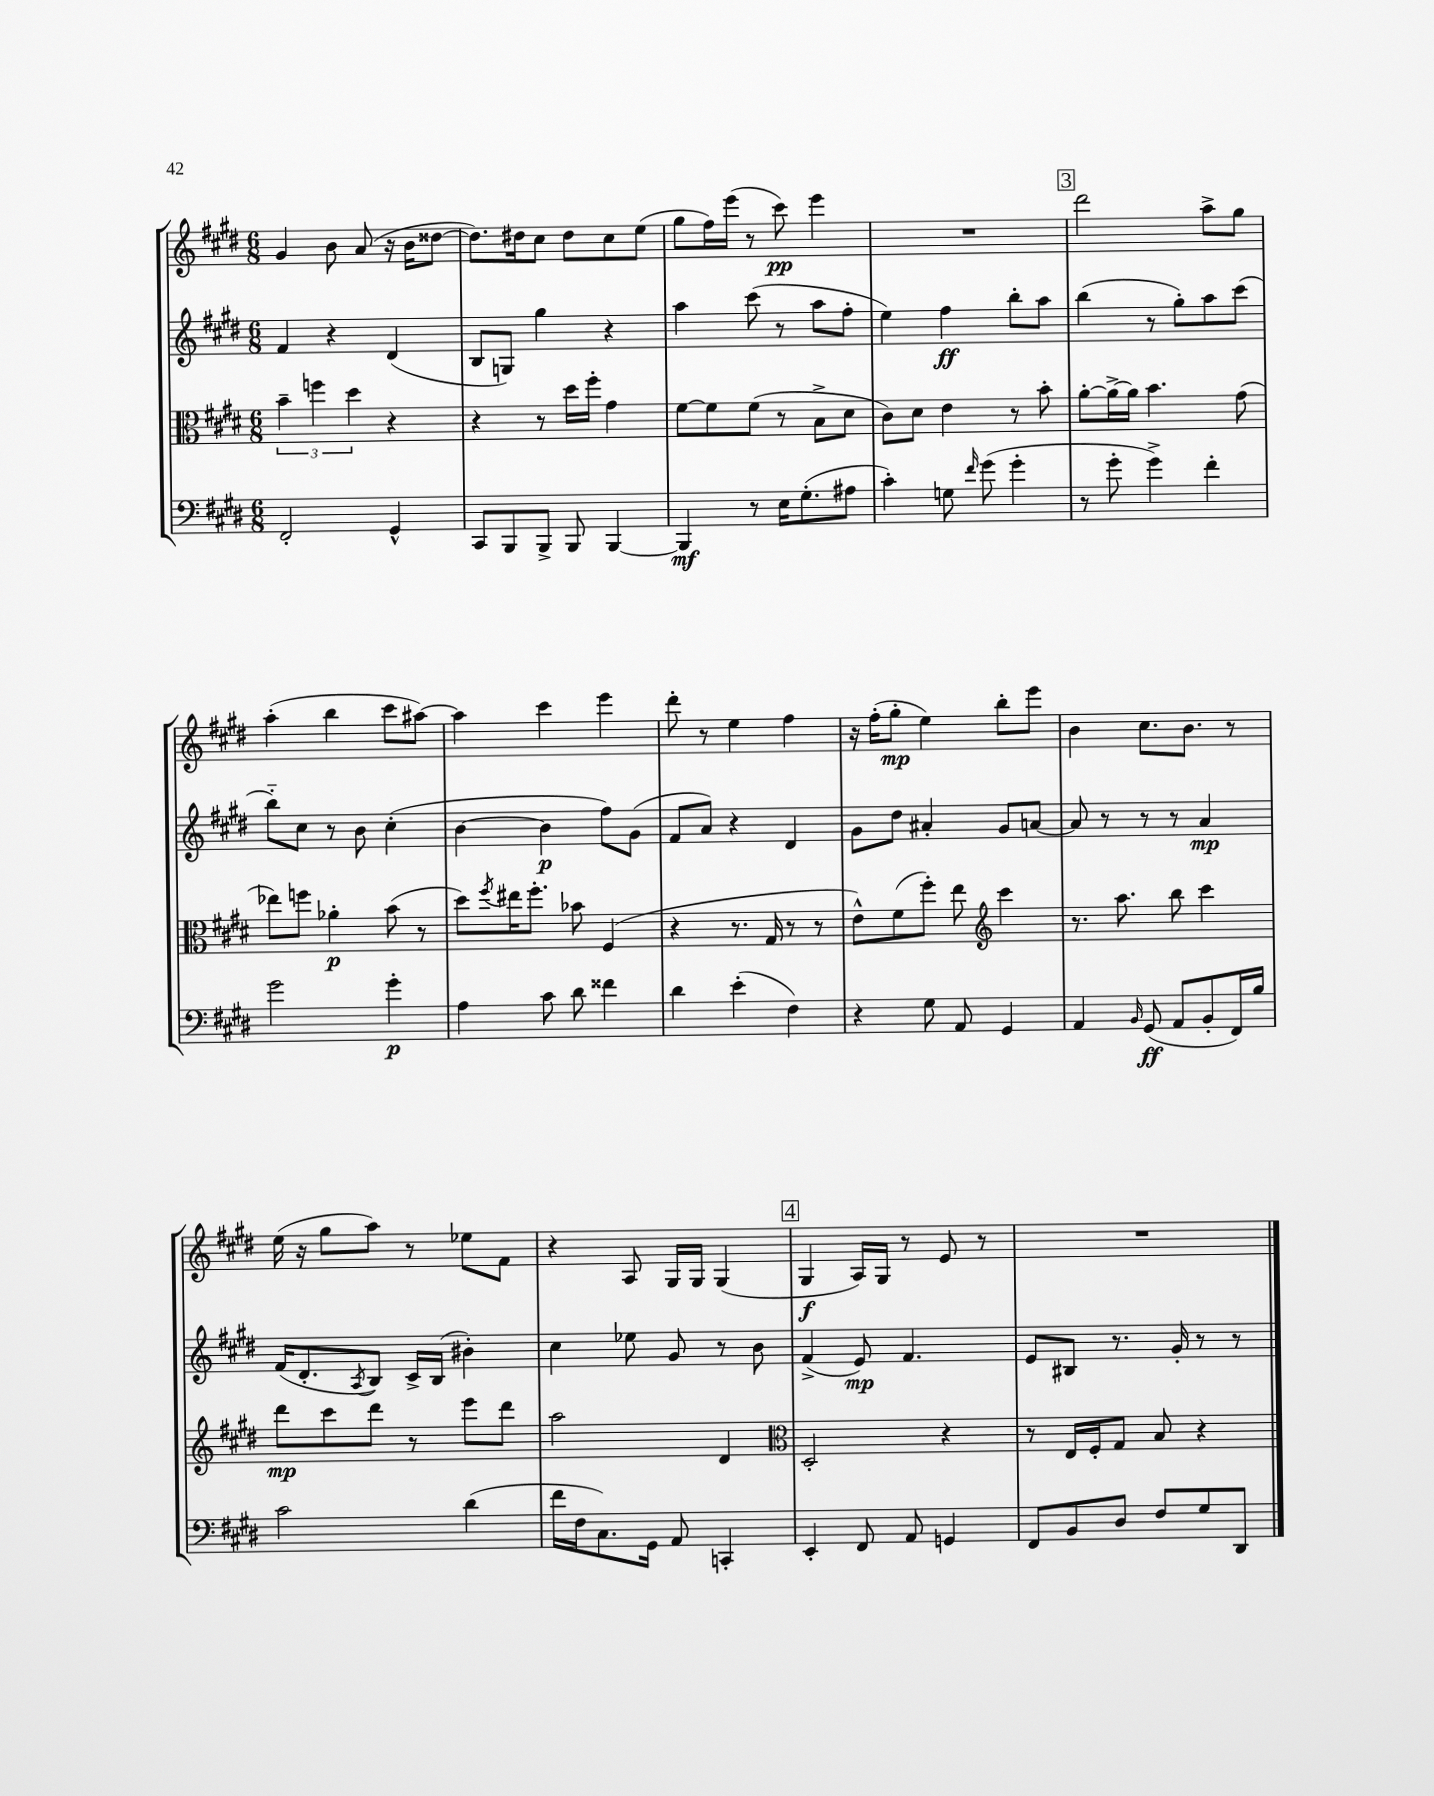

**kern	**dynam	**kern	**dynam	**kern	**dynam	**kern	**dynam
*part4	*part4	*part3	*part3	*part2	*part2	*part1	*part1
*staff4	*staff4	*staff3	*staff3	*staff2	*staff2	*staff1	*staff1
*clefF4	*	*clefC3	*	*clefG2	*	*clefG2	*
*k[f#c#g#d#]	*	*k[f#c#g#d#]	*	*k[f#c#g#d#]	*	*k[f#c#g#d#]	*
*M6/8	*	*M6/8	*	*M6/8	*	*M6/8	*
=17	=17	=17	=17	=17	=17	=17	=17
2FF#'/	.	6b~\	.	4f#/	.	4g#/	.
.	.	6ffn\	.	.	.	.	.
.	.	.	.	4r	.	8b\	.
.	.	6dd#\	.	.	.	.	.
.	.	.	.	.	.	(8a/	.
4GG#^^/	.	4r	.	(4d#/	.	16r	.
.	.	.	.	.	.	16b\KL	.
.	.	.	.	.	.	[8dd##X\J	.
=18	=18	=18	=18	=18	=18	=18	=18
8CC#/L	.	4r	.	8B/L	.	8.dd##\L])	.
8BBB/	.	.	.	8Gn/J)	.	.	.
.	.	.	.	.	.	16dd#X\k	.
8BBB^/J	.	8r	.	4gg#\	.	8cc#\J	.
8BBB/	.	16dd#\LL	.	.	.	8dd#\L	.
.	.	16ff#'\JJ	.	.	.	.	.
[4BBB/	.	4g#\	.	4r	.	8cc#\	.
.	.	.	.	.	.	(8ee\J	.
=19	=19	=19	=19	=19	=19	=19	=19
4BBB/]	mf	[8f#\L	.	4aa\	.	8gg#\L	.
.	.	8f#\]	.	.	.	16ff#\L)	.
.	.	.	.	.	.	(16eee\JJ	.
8r	.	(8f#\J	.	(8ccc#\	.	8r	.
16E\KL	.	8r	.	8r	.	8ccc#\)	pp
(8.G#'\	.	.	.	.	.	.	.
.	.	8B^\L	.	8aa\L	.	4eee\	.
8A#X\J	.	8d#\J	.	8ff#'\J	.	.	.
=20	=20	=20	=20	=20	=20	=20	=20
4c#'\)	.	8c#\L)	.	4ee\)	.	2.r	.
.	.	8d#\J	.	.	.	.	.
8Gn\	.	4e\	.	4ff#\	ff	.	.
16qqf#/	.	.	.	.	.	.	.
(8g#\	.	.	.	.	.	.	.
4g#'\	.	8r	.	8bb'\L	.	.	.
.	.	8b'\	.	8aa\J	.	.	.
!!LO:REH:place=s1:t=3
=21	=21	=21	=21	=21	=21	=21	=21
8r	.	[8a'\L	.	(4bb\	.	2ddd#\	.
8g#'\	.	16a^\L_	.	.	.	.	.
.	.	16a\JJ]	.	.	.	.	.
4g#^\)	.	4.b\	.	8r	.	.	.
.	.	.	.	8gg#'\L)	.	.	.
4f#'\	.	.	.	8aa\	.	8aa^\L	.
.	.	(8g#\	.	(8ccc#\J	.	8gg#\J	.
!!LO:LB:g=z
=22	=22	=22	=22	=22	=22	=22	=22
2g#\	.	8ee-X\L)	.	8bb\L)	.	(4aa'\	.
.	.	8ffn\J	.	8cc#\J	.	.	.
.	.	4a-X'\	p	8r	.	4bb\	.
.	.	.	.	8b\	.	.	.
4g#'\	p	(8b\	.	(4cc#'\	.	8ccc#\L	.
.	.	8r	.	.	.	[8aa#X\J)	.
=23	=23	=23	=23	=23	=23	=23	=23
4A\	.	8dd#\L)	.	[4b\	.	4aa#\]	.
.	.	8qff#/	.	.	.	.	.
.	.	16ee#X\K	.	.	.	.	.
.	.	8.ff#'\J	.	.	.	.	.
8c#\	.	.	.	4b\]	p	4ccc#\	.
8d#\	.	8b-X\	.	.	.	.	.
4f##X\	.	(4F#/	.	8ff#\L)	.	4eee\	.
.	.	.	.	(8g#\J	.	.	.
=24	=24	=24	=24	=24	=24	=24	=24
4d#\	.	4r	.	8f#/L	.	8ddd#'\	.
.	.	.	.	8a/J)	.	8r	.
(4e'\	.	8.r	.	4r	.	4ee\	.
.	.	16G#/	.	.	.	.	.
4F#\)	.	8r	.	4d#/	.	4ff#\	.
.	.	8r	.	.	.	.	.
=25	=25	=25	=25	=25	=25	=25	=25
4r	.	8e^^\L)	.	8g#\L	.	16r	.
.	.	.	.	.	.	(16ff#'\KL	.
.	.	(8f#\	.	8dd#\J	.	8gg#'\J	mp
8G#\	.	8ff#'\J)	.	4a#X'/	.	4ee\)	.
8AA/	.	8ee\	.	.	.	.	.
*	*	*clefG2	*	*	*	*	*
4GG#/	.	4ccc#\	.	8g#/L	.	8bb'\L	.
.	.	.	.	[8an/J	.	8eee\J	.
=26	=26	=26	=26	=26	=26	=26	=26
4AA/	.	8.r	.	8a/]	.	4b\	.
.	.	.	.	8r	.	.	.
.	.	8.aa\	.	.	.	.	.
16qqBB/	.	.	.	.	.	.	.
(8GG#/	ff	.	.	8r	.	8.cc#\L	.
8AA/L	.	8bb\	.	8r	.	.	.
.	.	.	.	.	.	8.b\J	.
8BB'/	.	4ccc#\	.	4a/	mp	.	.
16FF#/L)	.	.	.	.	.	8r	.
16B/JJ	.	.	.	.	.	.	.
!!LO:LB:g=z
=27	=27	=27	=27	=27	=27	=27	=27
2c#\	.	8ddd#\L	mp	(16f#/KL	.	(16ee\	.
.	.	.	.	8.d#'/	.	16r	.
.	.	8ccc#\	.	.	.	8gg#\L	.
.	.	.	.	8qA/	.	.	.
.	.	8ddd#\J	.	8B/J)	.	8aa\J)	.
.	.	8r	.	16c#^/LL	.	8r	.
.	.	.	.	(16B/JJ	.	.	.
(4d#\	.	8eee\L	.	4b#X'\)	.	8ee-X\L	.
.	.	8ddd#\J	.	.	.	8f#\J	.
=28	=28	=28	=28	=28	=28	=28	=28
16f#\LL	.	2aa\	.	4cc#\	.	4r	.
16F#\J	.	.	.	.	.	.	.
8.C#\)	.	.	.	.	.	.	.
.	.	.	.	8ee-X\	.	8A/	.
16GG#\Jk	.	.	.	.	.	.	.
8AA/	.	.	.	8g#/	.	16G#/LL	.
.	.	.	.	.	.	16G#/JJ	.
4CCn'/	.	4d#/	.	8r	.	(4G#/	.
.	.	.	.	8b\	.	.	.
!!LO:REH:place=s1:t=4
=29	=29	=29	=29	=29	=29	=29	=29
*	*	*clefC3	*	*	*	*	*
4EE'/	.	2D#'/	.	(4f#^/	.	4G#/	f
8FF#/	.	.	.	8e/)	mp	16A/LL)	.
.	.	.	.	.	.	16G#/JJ	.
8AA/	.	.	.	4.f#/	.	8r	.
4GGn/	.	4r	.	.	.	8e/	.
.	.	.	.	.	.	8r	.
=30	=30	=30	=30	=30	=30	=30	=30
8FF#/L	.	8r	.	8e/L	.	2.r	.
8BB/	.	16E/LL	.	8B#X/J	.	.	.
.	.	16F#'/J	.	.	.	.	.
8D#/J	.	8G#/J	.	8.r	.	.	.
8F#/L	.	8B/	.	.	.	.	.
.	.	.	.	16g#'/	.	.	.
8G#/	.	4r	.	8r	.	.	.
8DD#/J	.	.	.	8r	.	.	.
==	==	==	==	==	==	==	==
*-	*-	*-	*-	*-	*-	*-	*-
